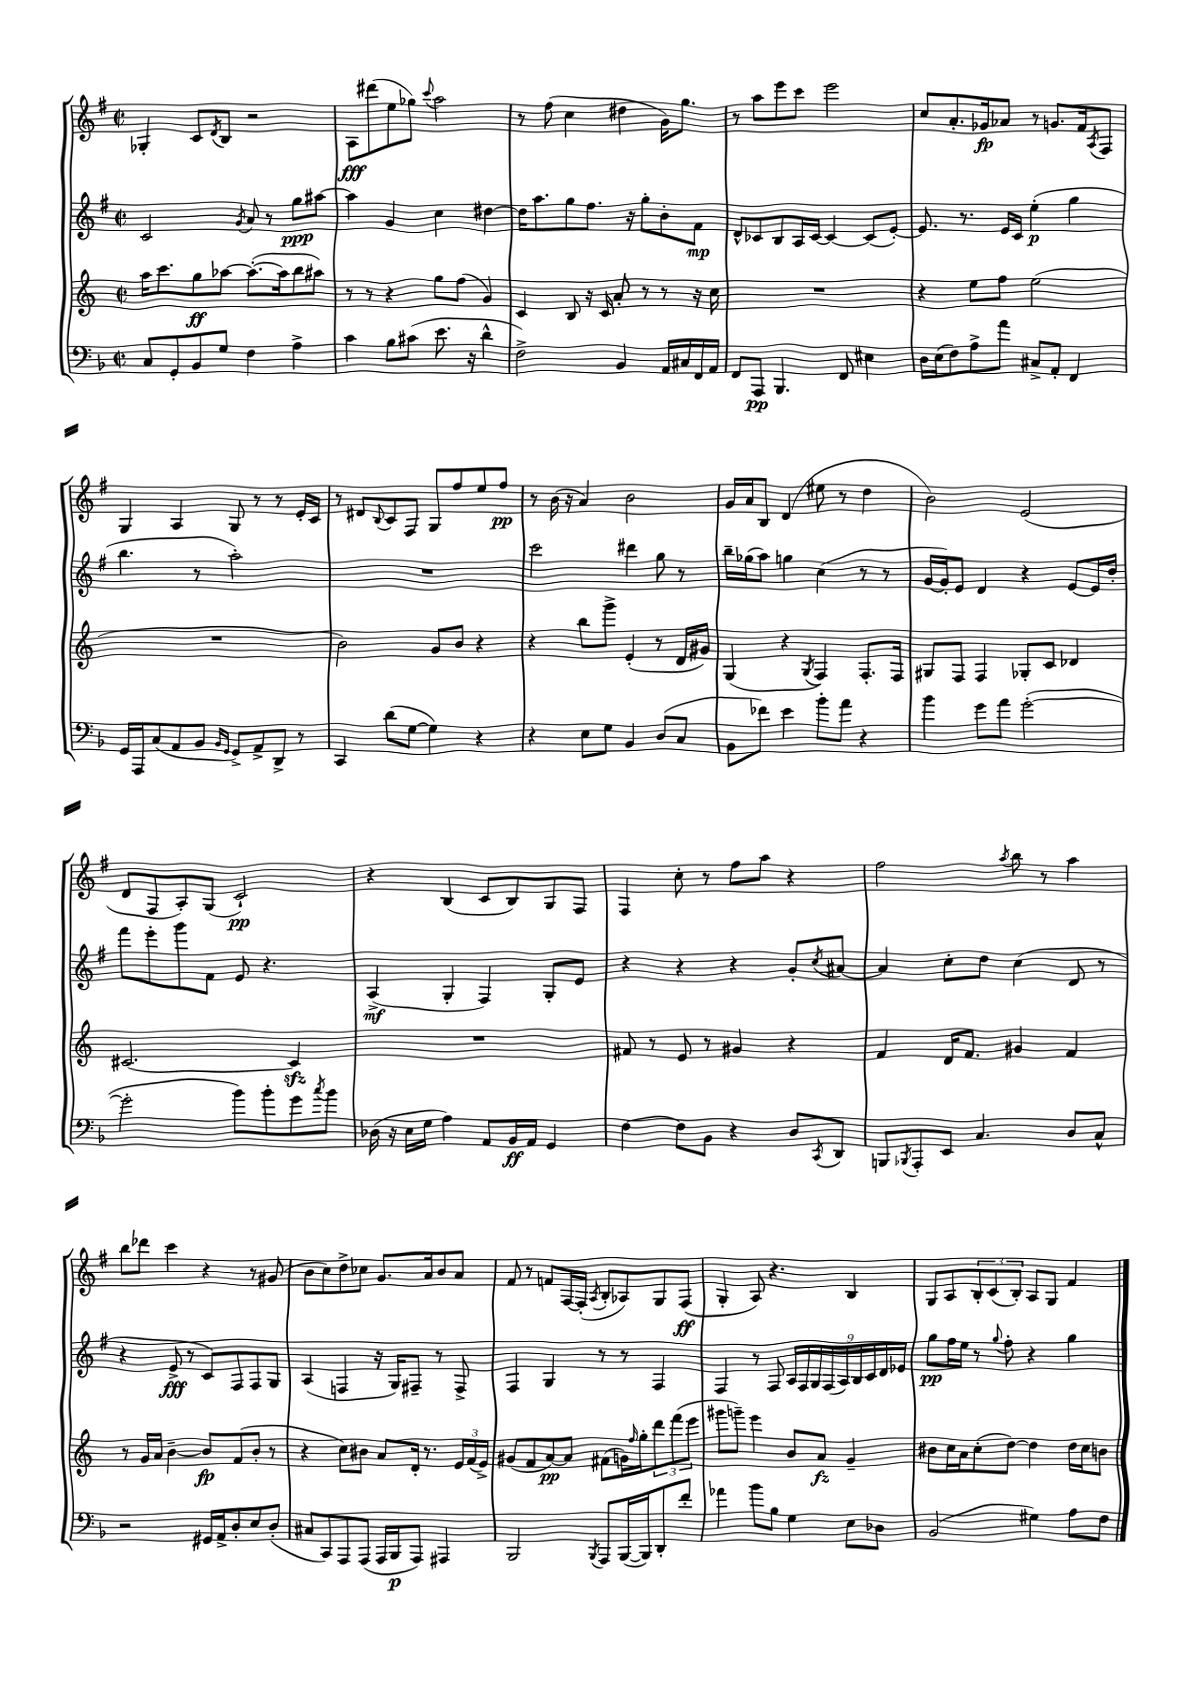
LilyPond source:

<<
\new StaffGroup <<
\new Staff = "s0" {
    \clef treble \key g \major \defaultTimeSignature \time 2/2
    ges4-. c'8 \acciaccatura { d'8 } b8 r2 |
    a8\fff dis'''8( e''8 ges''8) \appoggiatura { c'''8 } a''2 |
    r8 fis''8( c''4 dis''4 g'16) g''8. |
    r8 a''8 e'''8 c'''8 e'''2 |
    c''8 a'8.-. ges'16\fp aes'8 r8 g'8. fis'16 \acciaccatura { a8 } fis8 |
    g4 a4 g8 r8 r8 e'16-. c'16 |
    r8 dis'8 \appoggiatura { b8 } c'8 fis8 g8 fis''8 e''8 fis''8\pp |
    r8 b'16( r16 a'4) b'2 |
    g'16 a'16 b8 d'4( eis''8 r8 d''4 |
    b'2) e'2( |
    d'8 fis8 a8-.) g8( c'2-!\pp) |
    r4 b4( c'8 b8) g8 fis8 |
    fis4 c''8-. r8 fis''8 a''8 r4 |
    fis''2 \acciaccatura { a''8 } b''8 r8 a''4 |
    b''8 des'''8 c'''4 r4 r8 gis'8( |
    b'8 c''8) d''8-> ces''8 g'8. a'16 b'8 a'8 |
    fis'8 r8 f'8 fis16~ fis16-.( \acciaccatura { a8 } b8-. aes8) g8 fis8\ff( |
    g4-. a8) r4. b4 |
    g8 a8 \tuplet 3/2 { b8-. c'8( b8-.) } a8 g8 fis'4 \bar "|." |
}
\new Staff = "s1" {
    \clef treble \key g \major \defaultTimeSignature \time 2/2
    c'2 \acciaccatura { g'8 } a'8 r8 g''8\ppp ais''8~ |
    ais''4 g'4 c''4 dis''4~ |
    dis''16 a''8. g''8 fis''8. r16 g''8-. b'8-. fis'8\mp |
    d'8-^ ces'8 b8 a16 ces'16~ ces'4~ ces'8( e'8~-.) |
    e'8. r8. e'16 c'16 e''4-.\p( g''4 |
    b''4. r8 a''2-.) |
    R1 |
    c'''2 dis'''4 g''8 r8 |
    b''16-- ges''16( a''8) g''4 c''4( r8 r8 |
    g'16~ g'16-.) e'8 d'4 r4 e'8~ e'16 d''16-. |
    fis'''8 e'''8-. g'''8 fis'8 e'8 r4. |
    a4->\mf( g4-. fis4) g8-. e'8 |
    r4 r4 r4 g'8-. \acciaccatura { c''8 } ais'8~ |
    ais'4 c''8-. d''8 c''4( d'8 r8 |
    r4 e'8->\fff r8 c'8) fis8 fis8 g8 |
    a4( f4 r16 g16) fis8-- r8 fis8-> |
    fis4 g4 r8 r8 fis4 |
    fis4 r8 fis8 \tuplet 9/8 { a16 fis16 g16 fis16( a16) b16 c'16 d'16 ees'16 } |
    g''8\pp fis''16 e''16 r8 \appoggiatura { g''8 } fis''8-. r4 g''4 \bar "|." |
}
\new Staff = "s2" {
    \clef treble \key c \major \defaultTimeSignature \time 2/2
    a''16 c'''8. g''8\ff aes''8~ aes''8.~-.( aes''16 b''8 ais''8) |
    r8 r8 r4 g''8 f''8( g'4) |
    c'4 b8 r16 c'16 a'8-. r8 r8 r16 c''16 |
    R1 |
    r4 e''8 f''8 e''2( |
    R1 |
    b'2) g'8 b'8 r4 |
    r4 b''8 g'''8-> e'4-.( r8 d'16 gis'16) |
    g4( r4 \acciaccatura { g8 } f4) f8.-. f16 |
    gis8 f8 f4 ges8-. c'8 des'4 |
    cis'2.~ cis'4\sfz |
    R1 |
    fis'8 r8 e'8 r8 gis'4 r4 |
    f'4 d'16 f'8. gis'4 f'4 |
    r8 g'16 a'16 b'4~-- b'8\fp f'8( b'8-. r8 |
    r4 c''8) bis'8 a'8 d'16-. r8. \tuplet 3/2 { e'16 f'16( e'16->) } |
    gis'8( f'8 a'8~\pp) a'8 fis'8( g'16) \grace { f''16 } g''16-. \tuplet 3/2 { d'''8 f'''8( e'''8 } |
    gis'''8 g'''8--) e'''4 b'8 a'8\fz g'4-- |
    bis'8 c''16 a'16 c''8-.( d''8~) d''4 d''16 c''16 b'8 \bar "|." |
}
\new Staff = "s3" {
    \clef bass \key f \major \defaultTimeSignature \time 2/2
    c8 g,8-. bes,8 g8 f4 a4-> |
    c'4 bes8 cis'8( e'8. r16 d'4-^ |
    f2->) bes,4 a,16 cis16 f,16 a,16 |
    f,8 a,,8\pp bes,,4. f,8 eis4 |
    d16 e16( f8) a8-> a'8 cis8-> a,8-. f,4 |
    g,16 a,,16 c8( a,8 bes,8 \grace { bes,16 g,16 } g,8->) a,8-> d,8-> r8 |
    c,4 d'8( g8~ g4) r4 |
    r4 e8 g8 bes,4 d8( c8 |
    bes,8 fes'8) e'4 bes'8-. a'8 r4 |
    bes'4 g'8 a'8 g'2~-.( |
    g'2-. bes'8) bes'8-. g'8 \acciaccatura { c''8 } bes'8 |
    des16( r16 e16 g16 a4) a,8 bes,16\ff a,16 g,4 |
    f4~ f8 bes,8 r4 d8 \acciaccatura { c,8 } d,8 |
    b,,8 \acciaccatura { bes,,8 } a,,8-. e,8 c4. d8 c8-^ |
    r2 gis,16 a,16-> d8-. e8 d8-.( |
    cis8 c,8) a,,8 a,,8( a,,16 bes,,16\p a,,8) ais,,4 |
    bes,,2 \acciaccatura { bes,,8 } a,,8 bes,,16~( bes,,16) d,8-. f'8-. |
    aes'4 bes'8 bes8 g4 e8 des8 |
    bes,2( gis4) a8 f8 \bar "|." |
}
>>
>>
\layout { \context { \Score \remove "Bar_number_engraver" } }
